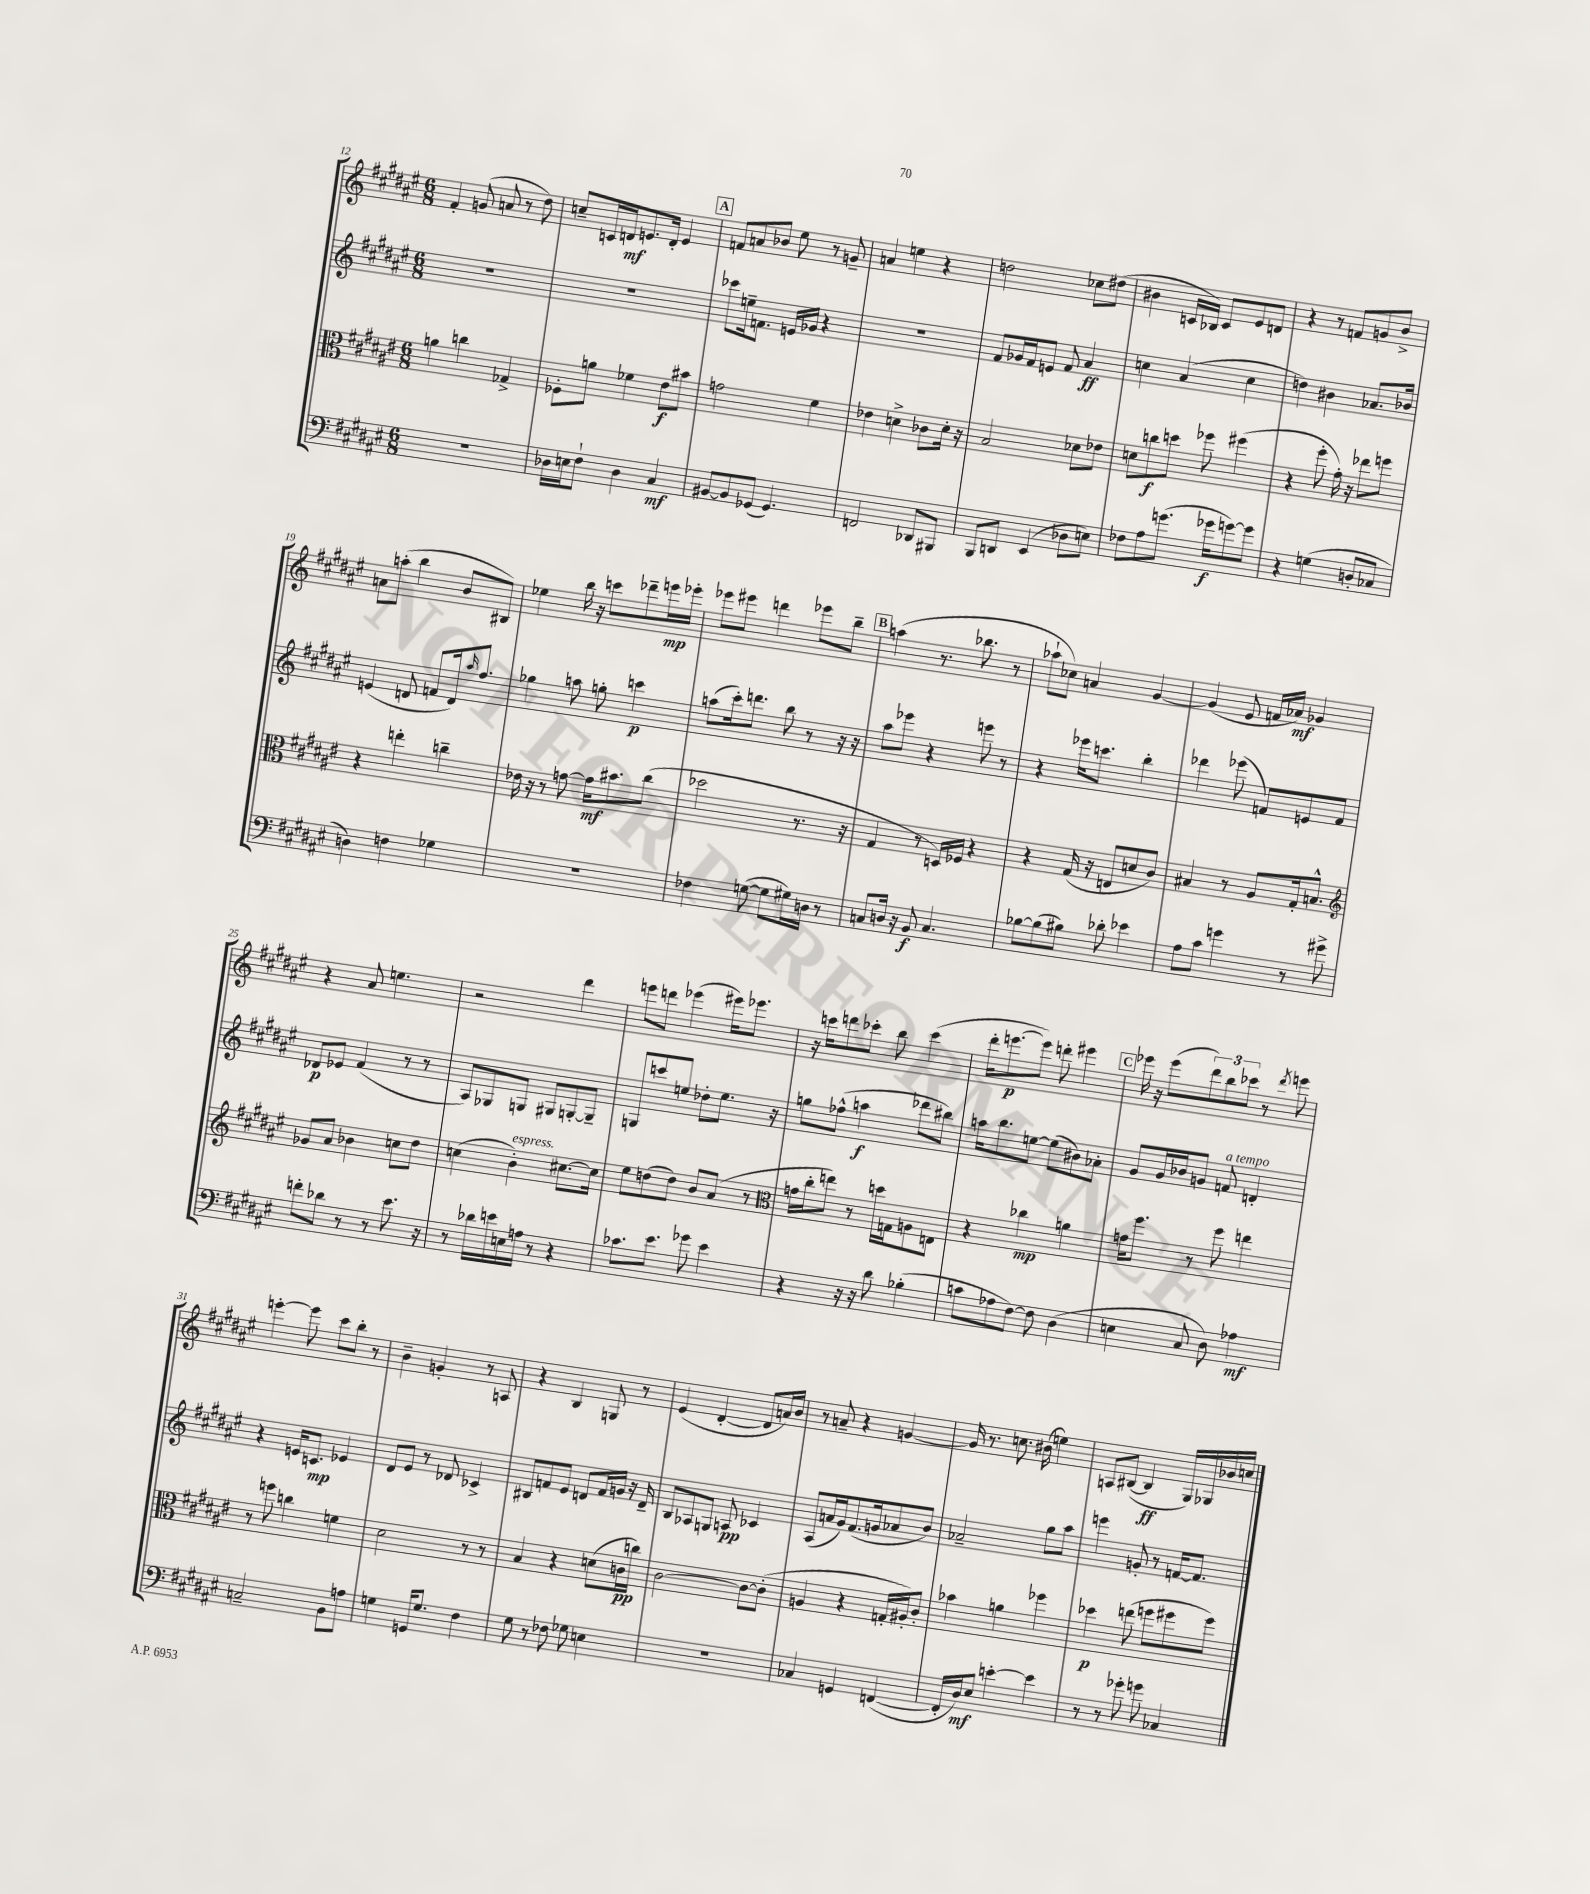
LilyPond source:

<<
\new StaffGroup <<
\new Staff = "s0" {
    \clef treble \key fis \major \numericTimeSignature \time 6/8
    fis'4-. g'8( a'8 r8 dis''8) |
    c''8-- c'16 d'16\mf e'8. d'16-. e'4 |
    \mark \markup { \box "A" } f'8 a'8 bes'8 eis''8 r8 g'8-- |
    a'4 e''4 r4 |
    d''2 ces''8 dis''8( |
    bis'4 c'16 bes16) c'8 eis'8 d'8 |
    r4 r8 f'8 g'8 b'8-> |
    a'8 a''8-.( b''4 b'8 bis8) |
    ees''4 b''16 r16 c'''8 des'''8-- e'''16\mp ees'''16-. |
    ees'''8 eis'''8 d'''4 ees'''8 b''8-- |
    \mark \markup { \box "B" } a''4( r8. bes''8. r8 |
    aes''8-! ces''8) a'4 gis'4~ |
    gis'4( eis'8 f'16 aes'16\mf) ges'4 |
    r4 ais'8 e''4. |
    r2 dis'''4 |
    e'''8 d'''8 ees'''4( eis'''16) ees'''8. |
    r16 c'''16 d'''8 ces'''8-. b''8 ces'''4( |
    dis'''16-. e'''8.~\p e'''8) d'''8-. eis'''4 |
    \mark \markup { \box "C" } ees'''16 r16 ees'''8( \tuplet 3/2 { dis'''8) b''8 ces'''8 } r8 \acciaccatura { dis'''8 } e'''8 |
    e'''4~-. e'''8 cis'''8 b''8-. r8 |
    b'4-- g'4-. r8 a8 |
    r4 b4 g8 r8 |
    eis'4( dis'4~-. dis'8 a'16) b'16 |
    r8 a'8-- r4 g'4~ |
    g'16 r8. c''8. bis'16( e''4) |
    a8 bis8~( bis4\ff gis16) ges16 bes'16 c''16 \bar "|." |
}
\new Staff = "s1" {
    \clef treble \key fis \major \numericTimeSignature \time 6/8
    R2. |
    R2. |
    \mark \markup { \box "A" } ces'''8 e''16-- f'8. e'16 ges'16 r4 |
    R2. |
    fis'8 ges'16 fis'16 e'8 fis'8 ais'4\ff |
    c''4 ais'4( c''4 |
    d''4) bis'4 aes'8. bes'16 |
    e'4( d'8 f'8 d'16) \grace { ais''16 } fis''8. |
    ges''4 a''8 g''8-. c'''4\p |
    a''8( cis'''16-.) d'''8. b''8 r8 r16 r16 |
    \mark \markup { \box "B" } ais''8 ees'''8 r4 e'''8 r8 |
    r4 ees'''16 c'''8. b''4-. |
    des'''4 ees'''8( f'8) e'8 f'8 |
    des'8\p ees'8 fis'4( r8 r8 |
    ais8) ges8 g8 gis8 g8~-. g8-- |
    g8 c'''8 e''8 des''8-. e''8. r16 |
    g''8 fes''8-^( a''4\f des'''8 bis''8) |
    a''16 b''8. e''8~ e''8( bis'8) aes'8-. |
    \mark \markup { \box "C" } gis'8 gis'16 bes'16 g'8 f'8^\markup { \italic "a tempo" } d'4-. |
    r4 e'16 c'8.\mp ees'4 |
    dis'8 eis'8 r8 des'8 ces'4-> |
    bis8 f'8 eis'8 d'8 f'16 g'16 r16 d'16-- |
    b8 aes8 g8 a8\pp ces'4 |
    ais8( a'16 gis'16) fis'8.( g'16 aes'8 b'8) |
    aes'2-- gis''8 ais''8 |
    e'''4 g'8-. r8 f'16~ f'8. \bar "|." |
}
\new Staff = "s2" {
    \clef alto \key fis \major \numericTimeSignature \time 6/8
    a'4 c''4 ges4-> |
    fes8-. a'8 fes'4 eis'8\f bis'8 |
    \mark \markup { \box "A" } g'2 fis'4 |
    ees'4 d'4-> ces'8 d'16-. r16 |
    b2 des'8 ees'8 |
    d'8 c''8\f d''8 fes''8 fis''4( |
    r4 fis''8-. gis'16-.) r16 ees''8 f''8 |
    r4 e''4-. c''4-- |
    ees'16 r16 r8 g'8~ g'16\mf bis'8. cis''8( |
    des''2 r8. r16 |
    \mark \markup { \box "B" } gis4 r8 d16) fes16 r4 |
    r4 gis16( r16 e8 d'8 cis'8) |
    bis4 r8 ais8 gis16-. b8.-^ |
    \clef treble ges'8 ais'8 bes'4 c''8 dis''8 |
    c''4( b'4-.^\markup { \italic "espress." }) cis''8.~ cis''16 |
    eis''8 d''8( d''8) b'8 ais'8( r8 |
    \clef alto g'16 cis''16-. e''8) r8 d''16 g16 a8 e8 |
    r4 ces''4\mp a'4 |
    \mark \markup { \box "C" } g'16 fis''8. r8 fis''8 e''4 |
    r8 f''8 c''4 f'4 |
    dis'2 r8 r8 |
    b4 r4 d'8( c'16\pp c''16) |
    cis'2~ cis'8~ cis'8-.( |
    a4 r4 g16-. ais16-.) cis'8-. |
    bes'4 a'4 fes''4 |
    des''4\p e''8( f''8 fis''8 fis''8) \bar "|." |
}
\new Staff = "s3" {
    \clef bass \key fis \major \numericTimeSignature \time 6/8
    R2. |
    des16 e16 fis8-! des4 cis4\mf |
    \mark \markup { \box "A" } bis,8~ bis,8 ges,8( ges,4.) |
    f,2 des,8 bis,,8 |
    b,,8 d,8 eis,4( des8 e8) |
    fes8 ais8 g'8.( ges'16\f g'8~) g'8 |
    r4 g4( d8-. ces8 |
    d4) f4 ges4 |
    R2. |
    fes4 g8~( g8 gis16) d16 r8 |
    \mark \markup { \box "B" } c8 d16 r16 b,8\f c4. |
    bes8~ bes8( bis8) des'8-. ees'4 |
    ais8 cis'8 g'4 r8 gis'8-> |
    f'8-. des'8 r8 r8 eis'8. r16 |
    r8 des'16 e'16 e16 a16 r8 r4 |
    ces'8. eis'8. ges'8 eis'4 |
    r4 r16 r16 dis'8 bes4-.( |
    c'8 aes8 fis8~) fis8 dis4( |
    \mark \markup { \box "C" } e4 cis8 dis8) aes4\mf |
    c2-- b,8 a8 |
    g4 g,16 g8. fis4 |
    gis8 r8 fes8 ges8 e4 |
    R2. |
    ces4 g,4 f,4~( |
    f,16-. dis16\mf) eis8 e'4~-. e'4 |
    r8 r8 ges'8-. g'8 ces4 \bar "|." |
}
>>
>>
\layout { \context { \Score currentBarNumber = #12 } }
